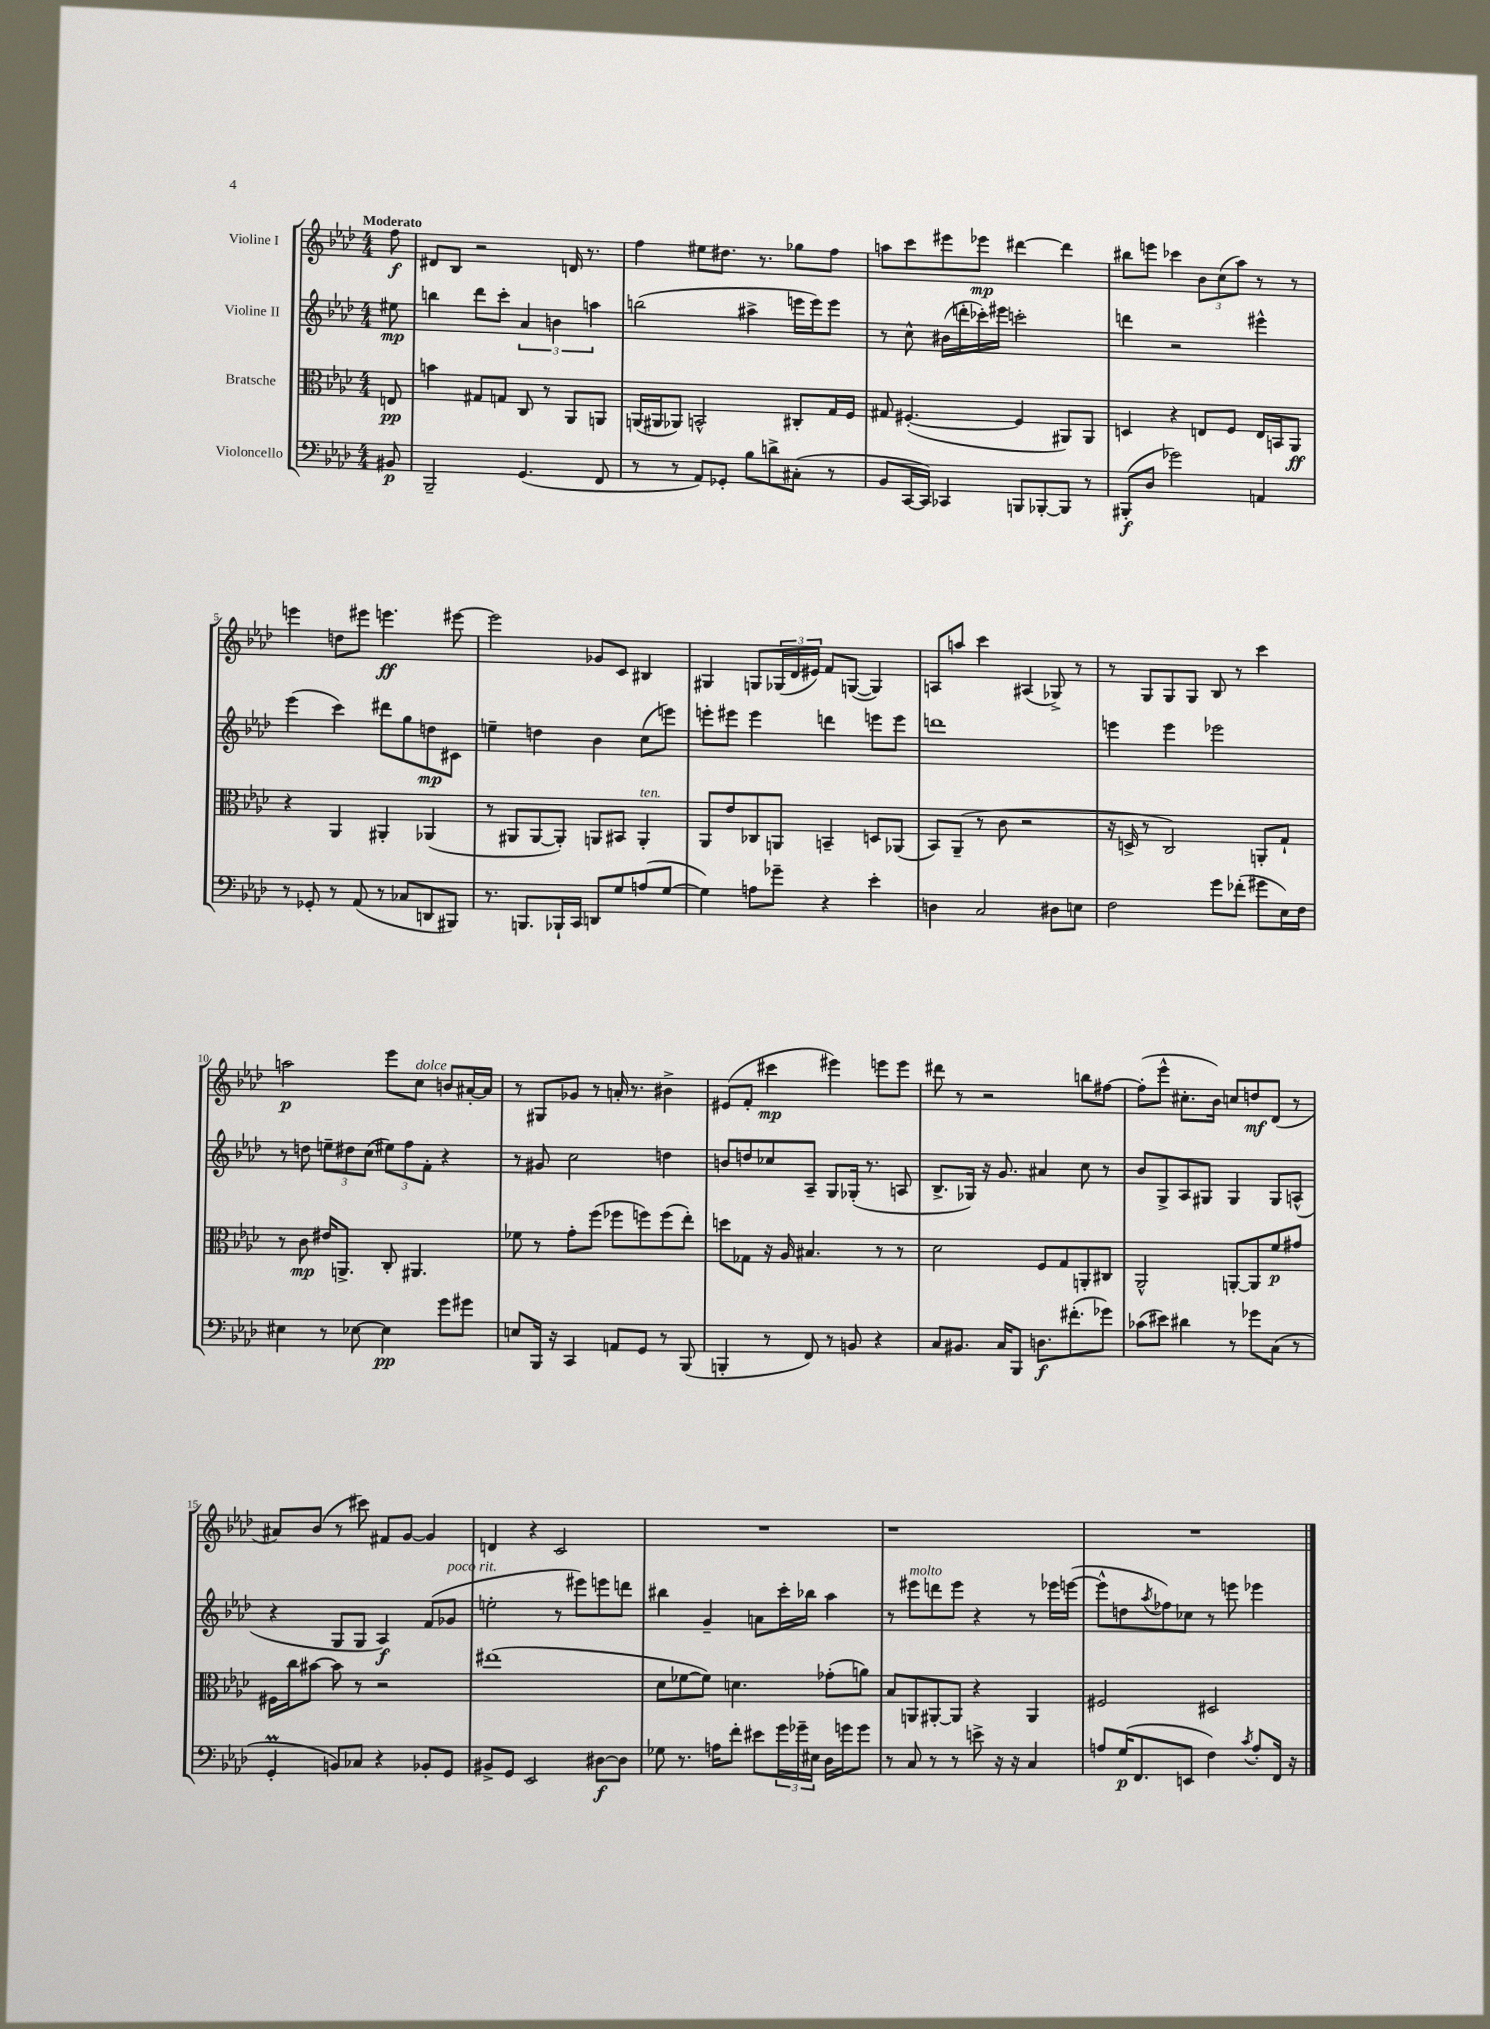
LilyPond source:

<<
\new StaffGroup <<
\new Staff = "s0" \with { instrumentName = "Violine I" } {
    \clef treble \key aes \major \numericTimeSignature \time 4/4 \partial 8 \tempo "Moderato"
    f''8\f |
    dis'8 bes8 r2 d'16 r8. |
    f''4 eis''8 dis''8. r8. ges''8 f''8 |
    a''8 c'''8 eis'''8 ees'''8\mp dis'''4~ dis'''4 |
    bis''8 e'''8 ces'''4 \tuplet 3/2 { bes'8 c''8( aes''8) } r8 r8 |
    e'''4 d''8 eis'''8 e'''4.\ff eis'''8~ |
    eis'''2 ges'8 c'8 bis4 |
    gis4 g8 \tuplet 3/2 { ges16( des'16 eis'16) } f'8 g8~( g4) |
    a8 a''8 c'''4 ais4( ges8->) r8 |
    r8 g8 g8 g8 bes8 r8 c'''4 |
    a''2\p ees'''8 c''8^\markup { \italic "dolce" } b'8 ais'16~-. ais'16 |
    r8 gis8 ges'8 r8 a'16-. r8. bis'4-> |
    eis'8( f'8-. cis'''4\mp eis'''4) e'''8 e'''8 |
    dis'''8 r8 r2 b''8 fis''8~ |
    fis''8-.( ees'''8-^ cis''8.-. bes'16) c''8 d''8\mf des'8( r8 |
    ais'8) bes'8( r8 cis'''8) fis'8 g'8~ g'4 |
    d'4 r4 c'2 |
    R1 |
    r1 |
    R1 \bar "|." |
}
\new Staff = "s1" \with { instrumentName = "Violine II" } {
    \clef treble \key aes \major \numericTimeSignature \time 4/4 \partial 8
    eis''8\mp |
    b''4 des'''8 c'''8-. \tuplet 3/2 { aes'4 b'4 a''4 } |
    b''2( ais''4-> e'''16 e'''16) e'''8 |
    r8 c''8-^ bis'16( d'''16-. ces'''16-.) eis'''16 c'''2-. |
    d'''4 r2 eis'''4-^ |
    ees'''4( c'''4) dis'''8 g''8 d''8\mp cis'8 |
    e''4-- d''4 bes'4 c''8( e'''8) |
    e'''8-. eis'''8 eis'''4 d'''4 e'''8 e'''8 |
    d'''1 |
    e'''4 e'''4 ees'''2 |
    r8 d''8 \tuplet 3/2 { e''8-- dis''8 c''8( } \tuplet 3/2 { eis''8) f''8 f'8-. } r4 |
    r8 gis'8 c''2 d''4 |
    b'8 d''8 ces''8 aes8-- g8 ges16-.( r8. a8 |
    bes8.-> ges16) r16 g'8. ais'4 c''8 r8 |
    bes'8 g8-> aes8 gis8 gis4 gis8 a8-^( |
    r4 g8 g8 aes4\f) f'8( ges'8^\markup { \italic "poco rit." } |
    e''2-. r8 eis'''8) e'''8 d'''8 |
    bis''4 g'4-- a'8 c'''16-. bes''16 aes''4 |
    r8 eis'''8^\markup { \italic "molto" } d'''8 eis'''8 r4 r8 ees'''16 e'''16~( |
    e'''8-^ d''8 \acciaccatura { aes''8 } fes''8) ces''8 r8 e'''8 ees'''4 \bar "|." |
}
\new Staff = "s2" \with { instrumentName = "Bratsche" } {
    \clef alto \key aes \major \numericTimeSignature \time 4/4 \partial 8
    e8\pp |
    b'4 gis8 g8 c8 r8 aes,8 a,8 |
    a,16( ais,16 aes,8) b,2-^ cis8-. g16 f16 |
    gis8 fis4.~-.( fis4 ais,8) ais,8 |
    d4 r4 e8 f8 e16 b,16 aes,8\ff |
    r4 aes,4 ais,4-. aes,4( |
    r8 ais,8 ais,8~ ais,8-.) a,8 bis,8 a,4-.^\markup { \italic "ten." } |
    aes,8 ees'8 ces8 a,8 b,4-- d8 aes,8( |
    bes,8) aes,8--( r8 c'8 r2 |
    r16 d16-> r8 c2) a,8-. g8-! |
    r8 c'8\mp eis'16 a,8.-> c8-. ais,4. |
    fes'8 r8 g'8-. f''8( fes''8 f''8) f''8( ees''8-.) |
    d''8 ges8 r16 aes16 bis4. r8 r8 |
    des'2 f8 g8 a,8-. cis8 |
    aes,2-^ a,8~-. a,8 f'8\p gis'8 |
    fis16 c''16 bis'8~ bis'8 r8 r2 |
    eis''1( |
    des'8 fes'8~ fes'8) d'4. ges'8-.( a'8) |
    bes8 a,8 ais,8~-. ais,8 r4 ais,4 |
    fis2 dis2 \bar "|." |
}
\new Staff = "s3" \with { instrumentName = "Violoncello" } {
    \clef bass \key aes \major \numericTimeSignature \time 4/4 \partial 8
    bis,8\p |
    bes,,2-- g,4.( f,8 |
    r8 r8 aes,8) ges,8-. bes8 d'8-> cis8-.( r8 |
    bes,8 c,16~ c,16) ces,4 b,,8 bes,,8~-. bes,,8 r8 |
    bis,,8-.\f( des8 ges'2) a,4 |
    r8 ges,8-. r8 aes,8( r8 ces8 d,8 bis,,8) |
    r8. b,,8. bes,,16-! c,16 d,8 g8 a8( g8~ |
    g4) a8 ges'8-- r4 ees'4-. |
    d4 c2 dis8 e8 |
    f2 g'8 fes'8-.( gis'8 ees16) f16 |
    eis4 r8 ees8~ ees4\pp g'8 gis'8 |
    e8 bes,,16 r16 c,4 a,8 g,8 r8 bes,,8( |
    b,,4-. r8 f,8) r8 b,8 r4 |
    c8 bis,8. c16 bes,,8 d8.\f fis'8.-.( ges'8) |
    ces'8( eis'8) dis'4 r8 ges'8 c8( r8 |
    g,4-.\prall b,8) ces8 r4 bes,8-. g,8 |
    bis,8-> g,8 ees,2 dis8~\f dis8 |
    ges8 r8. a16 f'8-. eis'8 \tuplet 3/2 { g'16 ges'16-- eis16 } des16 g'16 g'8 |
    r8 c8 r8 r8 e'8-> r16 r16 c4 |
    a8 g16\p( f,8. e,8 f4) \acciaccatura { c'8 } a8-. f,16 r16 \bar "|." |
}
>>
>>
